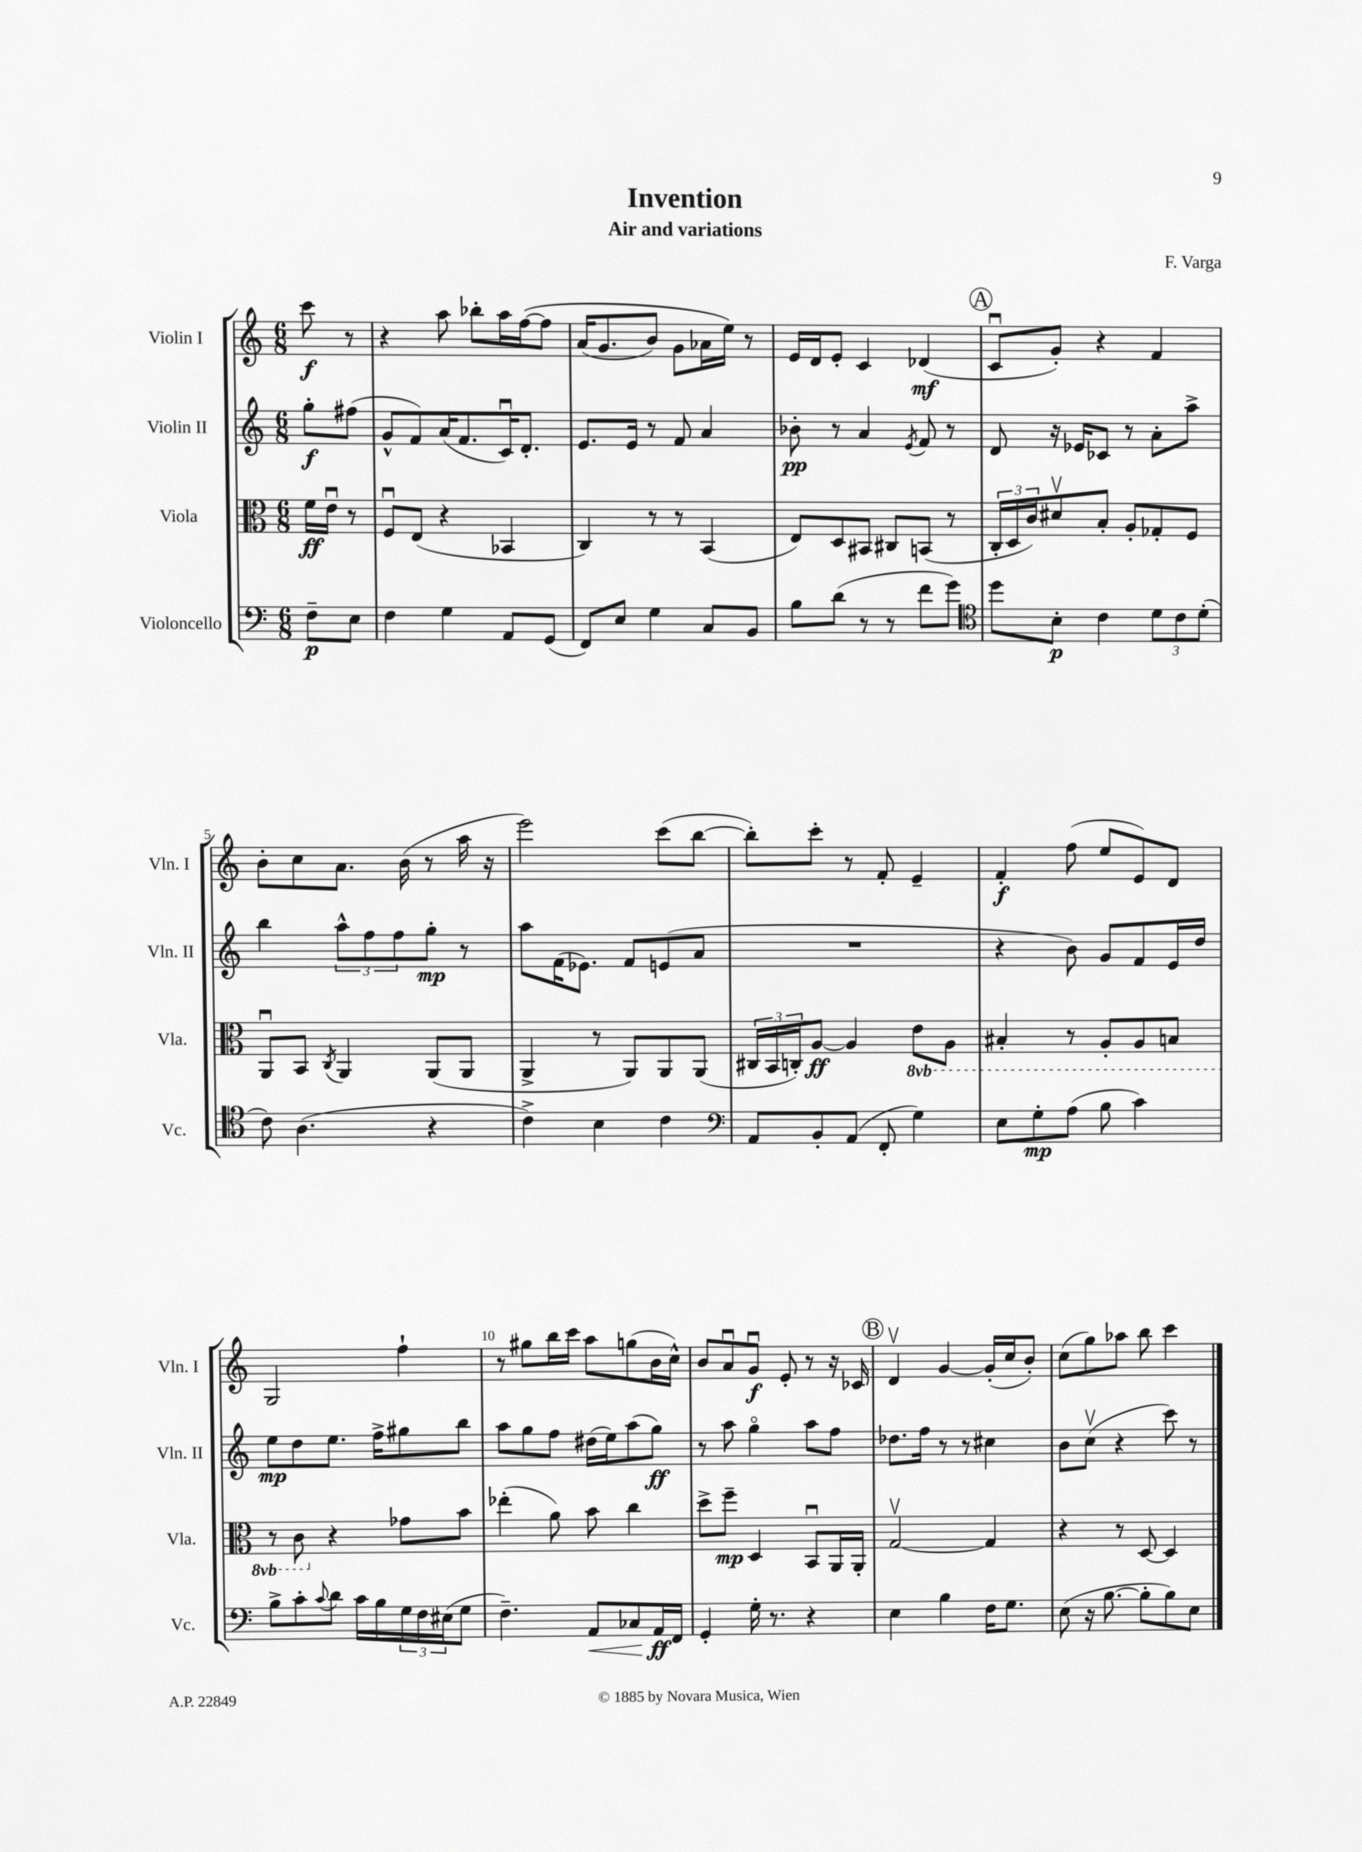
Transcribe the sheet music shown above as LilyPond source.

\header { title = "Invention" composer = "F. Varga" subtitle = "Air and variations" }
<<
\new StaffGroup <<
\new Staff = "s0" \with { instrumentName = "Violin I" shortInstrumentName = "Vln. I" } {
    \clef treble \key c \major \numericTimeSignature \time 6/8 \partial 4
    c'''8\f r8 |
    r4 a''8 bes''8-. a''16 f''16~\( f''8 |
    a'16( g'8. b'8) g'8 aes'16 e''16\) r8 |
    e'16 d'16 e'8-. c'4 des'4\mf( |
    \mark \markup { \circle "A" } c'8\downbow g'8-.) r4 f'4 |
    b'8-. c''8 a'8. b'16( r8 a''16 r16 |
    e'''2) c'''8( b''8~ |
    b''8-.) c'''8-. r8 f'8-. e'4-- |
    f'4-.\f f''8( e''8 e'8) d'8 |
    g2 f''4-! |
    r8 gis''8 b''16 c'''16 a''8 g''8( b'16 c''16-^) |
    b'8 a'8\downbow g'8\downbow\f e'8-. r8 r16 ces'16 |
    \mark \markup { \circle "B" } d'4\upbow g'4~ g'16-.( c''16 b'8-.) |
    c''8( g''8) aes''8 b''8 c'''4 \bar "|." |
}
\new Staff = "s1" \with { instrumentName = "Violin II" shortInstrumentName = "Vln. II" } {
    \clef treble \key c \major \numericTimeSignature \time 6/8 \partial 4
    g''8-.\f fis''8( |
    g'8-^ f'8) a'16( f'8. c'16\downbow) d'8.-. |
    e'8. e'16 r8 f'8 a'4 |
    bes'8-.\pp r8 a'4 \acciaccatura { e'8 } f'8 r8 |
    \mark \markup { \circle "A" } d'8 r16 ees'16 ces'8 r8 a'8-. a''8-> |
    b''4 \tuplet 3/2 { a''8-^ f''8 f''8 } g''8-.\mp r8 |
    a''8 f'16( ees'8.) f'8 e'8( a'8 |
    R2. |
    r4 b'8) g'8 f'8 e'16 d''16 |
    e''8\mp d''8 e''8. f''16-> gis''8 b''8 |
    a''8 g''8 f''8 dis''16( e''16) a''8( g''8\ff) |
    r8 a''8 g''4\flageolet a''8 f''8 |
    \mark \markup { \circle "B" } des''8. f''16 r8 r8 cis''4 |
    b'8 c''8\upbow( r4 c'''8) r8 \bar "|." |
}
\new Staff = "s2" \with { instrumentName = "Viola" shortInstrumentName = "Vla." } {
    \clef alto \key c \major \numericTimeSignature \time 6/8 \set Staff.ottavationMarkups = #ottavation-simple-ordinals \partial 4
    f'16\ff e'16\downbow r8 |
    f8\downbow e8( r4 bes,4 |
    c4) r8 r8 b,4( |
    e8) d8 bis,8 cis8 b,8( r8 |
    \mark \markup { \circle "A" } \tuplet 3/2 { c16-. d16 c'16) } dis'8\upbow b8-. a8-. ges8-. f8 |
    a,8\downbow b,8 \acciaccatura { c8 } a,4 a,8( a,8 |
    a,4-> r8 a,8) a,8 a,8( |
    \tuplet 3/2 { cis16 b,16 c16-.) } a8~\ff a4 \ottava #-1 e8 a,8 |
    bis,4-. r8 a,8-. a,8 b,8 |
    r8 c8 \ottava #0 r4 ges'8 b'8 |
    ees''4-.( a'8) b'8 c''4 |
    d''8-> f''8--\mp d4 b,8\downbow a,16 a,16-. |
    \mark \markup { \circle "B" } g2~\upbow g4 |
    r4 r8 d8~ d4 \bar "|." |
}
\new Staff = "s3" \with { instrumentName = "Violoncello" shortInstrumentName = "Vc." } {
    \clef bass \key c \major \numericTimeSignature \time 6/8 \partial 4
    f8--\p e8 |
    f4 g4 a,8 g,8( |
    f,8) e8 g4 c8 b,8 |
    b8 d'8( r8 r8 f'8 g'8) |
    \mark \markup { \circle "A" } \clef tenor d''8 b8-.\p c'4 \tuplet 3/2 { d'8 c'8 d'8-.( } |
    c'8) a4.( r4 |
    c'4->) b4 c'4 |
    \clef bass a,8 b,8-. a,8( f,8-. g4) |
    e8 g8-.\mp a8( b8 c'4) |
    b8-> c'8-. \appoggiatura { c'8 } d'8 c'16 b16 \tuplet 3/2 { g16 f16 eis16( } g8 |
    f4.--) a,8\< ces8 a,16\ff\! f,16 |
    g,4-. g16-. r8. r4 |
    \mark \markup { \circle "B" } e4 b4 f16 g8. |
    e8( r16 b8.~ b8-. b8) e8 \bar "|." |
}
>>
>>
\layout { \context { \Score \override BarNumber.break-visibility = ##(#f #t #t) barNumberVisibility = #(every-nth-bar-number-visible 5) } }
